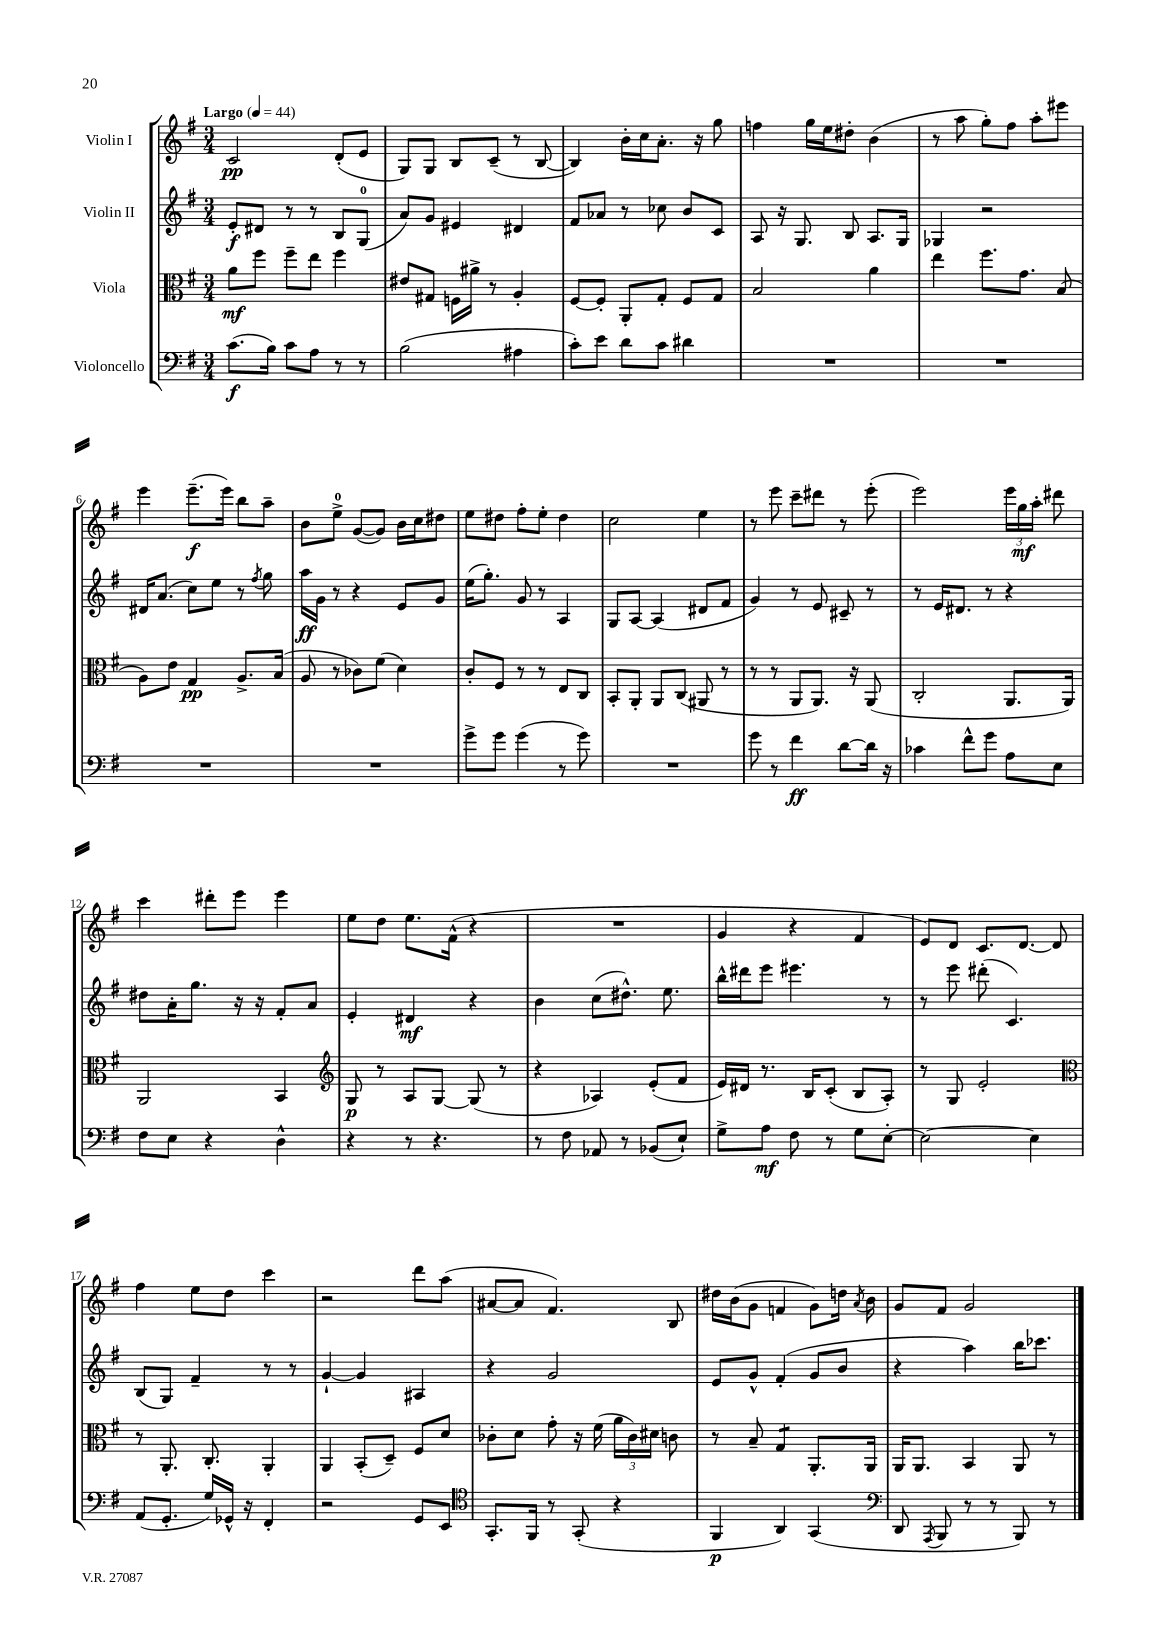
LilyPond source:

<<
\new StaffGroup <<
\new Staff = "s0" \with { instrumentName = "Violin I" } {
    \clef treble \key g \major \numericTimeSignature \time 3/4 \tempo "Largo" 4 = 44
    \autoBeamOff c'2\pp d'8[-.( e'8] |
    g8[) g8] b8[ c'8]--( r8 b8~ |
    b4) b'16[-. c''16 a'8.]-. r16 g''8 |
    f''4 g''16[ e''16 dis''8]-. b'4( |
    r8 a''8 g''8[-.) fis''8] a''8[-. eis'''8] |
    e'''4 e'''8.[--\f( e'''16]) b''8[ a''8]-- |
    b'8[ e''8]-0-> g'8[~( g'8]) b'16[ c''16 dis''8] |
    e''8[ dis''8] fis''8[-. e''8]-. dis''4 |
    c''2 e''4 |
    r8 e'''8 c'''8[-- dis'''8] r8 e'''8-.( |
    e'''2) \tuplet 3/2 { e'''16[ g''16\mf a''16]-. } dis'''8 |
    c'''4 dis'''8[-. e'''8] e'''4 |
    e''8[ d''8] e''8.[ fis'16]-^( r4 |
    R2. |
    g'4 r4 fis'4 |
    e'8[) d'8] c'8.[ d'8.]~ d'8 |
    fis''4 e''8[ d''8] c'''4 |
    r2 d'''8[ a''8]( |
    ais'8[~ ais'8] fis'4.) b8 |
    dis''16[ b'16( g'8] f'4 g'8[) d''16] \acciaccatura { a'8 } b'16 |
    g'8[ fis'8] g'2 \bar "|." |
}
\new Staff = "s1" \with { instrumentName = "Violin II" } {
    \clef treble \key g \major \numericTimeSignature \time 3/4
    \autoBeamOff e'8[-.\f dis'8] r8 r8 b8[ g8]-0( |
    a'8[) g'8] eis'4 dis'4 |
    fis'8[ aes'8] r8 ces''8 b'8[ c'8] |
    a8 r16 g8. b8 a8.[ g16] |
    ges4 r2 |
    dis'16[ a'8.]( c''8[) e''8] r8 \acciaccatura { fis''8 } g''8 |
    a''16[\ff g'16] r8 r4 e'8[ g'8] |
    e''16[( g''8.]-.) g'8 r8 a4 |
    g8[ a8]~ a4( dis'8[ fis'8] |
    g'4) r8 e'8 cis'8-- r8 |
    r8 e'16[ dis'8.] r8 r4 |
    dis''8[ a'16-. g''8.] r16 r16 fis'8[-. a'8] |
    e'4-. dis'4\mf r4 |
    b'4 c''8[( dis''8.]-^) e''8. |
    b''16[-^ dis'''16 e'''8] eis'''4. r8 |
    r8 e'''8 dis'''8-.( c'4.) |
    b8[( g8]) fis'4-- r8 r8 |
    g'4~-! g'4 ais4 |
    r4 g'2 |
    e'8[ g'8]-^ fis'4-.( g'8[ b'8] |
    r4 a''4) b''16[ ces'''8.] \bar "|." |
}
\new Staff = "s2" \with { instrumentName = "Viola" } {
    \clef alto \key g \major \numericTimeSignature \time 3/4
    \autoBeamOff a'8[\mf fis''8] fis''8[-- e''8] fis''4 |
    eis'8[ gis8] f16[ ais'16]-> r8 a4-. |
    fis8[~ fis8]-. a,8[-. g8]-. fis8[ g8] |
    b2 a'4 |
    e''4 fis''8.[ g'8.] b8( |
    a8[) e'8] g4\pp a8.[-> b16]( |
    a8 r8 ces'8[) fis'8]( d'4) |
    c'8[-. fis8] r8 r8 e8[ c8] |
    b,8[-. a,8]-. a,8[ c8]( ais,8 r8 |
    r8 r8 a,8[ a,8.]) r16 a,8( |
    c2-. a,8.[ a,16]) |
    a,2 b,4 |
    \clef treble g8\p r8 a8[ g8]~ g8( r8 |
    r4 aes4) e'8[-.( fis'8] |
    e'16[) dis'16] r8. b16[ c'8]-.( b8[ a8]-.) |
    r8 g8 e'2-. |
    \clef alto r8 a,8.-. c8.-. a,4-. |
    a,4 b,8[-.( d8]--) fis8[ d'8] |
    ces'8[-. d'8] g'8-. r16 fis'16( \tuplet 3/2 { a'16[ ces'16) dis'16] } c'8 |
    r8 b8-- g4:8 a,8.[-. a,16] |
    a,16[ a,8.] b,4 a,8 r8 \bar "|." |
}
\new Staff = "s3" \with { instrumentName = "Violoncello" } {
    \clef bass \key g \major \numericTimeSignature \time 3/4
    \autoBeamOff c'8.[\f( b16]) c'8[ a8] r8 r8 |
    b2( ais4 |
    c'8[-.) e'8] d'8[ c'8] dis'4 |
    R2. |
    R2. |
    R2. |
    R2. |
    g'8[-> g'8] g'4( r8 g'8) |
    R2. |
    g'8 r8 fis'4\ff d'8[~ d'16] r16 |
    ces'4 fis'8[-^ g'8] a8[ e8] |
    fis8[ e8] r4 d4-^ |
    r4 r8 r4. |
    r8 fis8 aes,8 r8 bes,8[( e8]-!) |
    g8[-> a8]\mf fis8 r8 g8[ e8]~-. |
    e2~ e4 |
    a,8[( g,8.]-. g16[) ges,16]-^ r16 fis,4-. |
    r2 g,8[ e,8] |
    \clef tenor g,8.[-. fis,16] r8 g,8-.( r4 |
    fis,4\p a,4) g,4( |
    \clef bass d,8 \acciaccatura { a,,8 } b,,8 r8 r8 b,,8) r8 \bar "|." |
}
>>
>>
